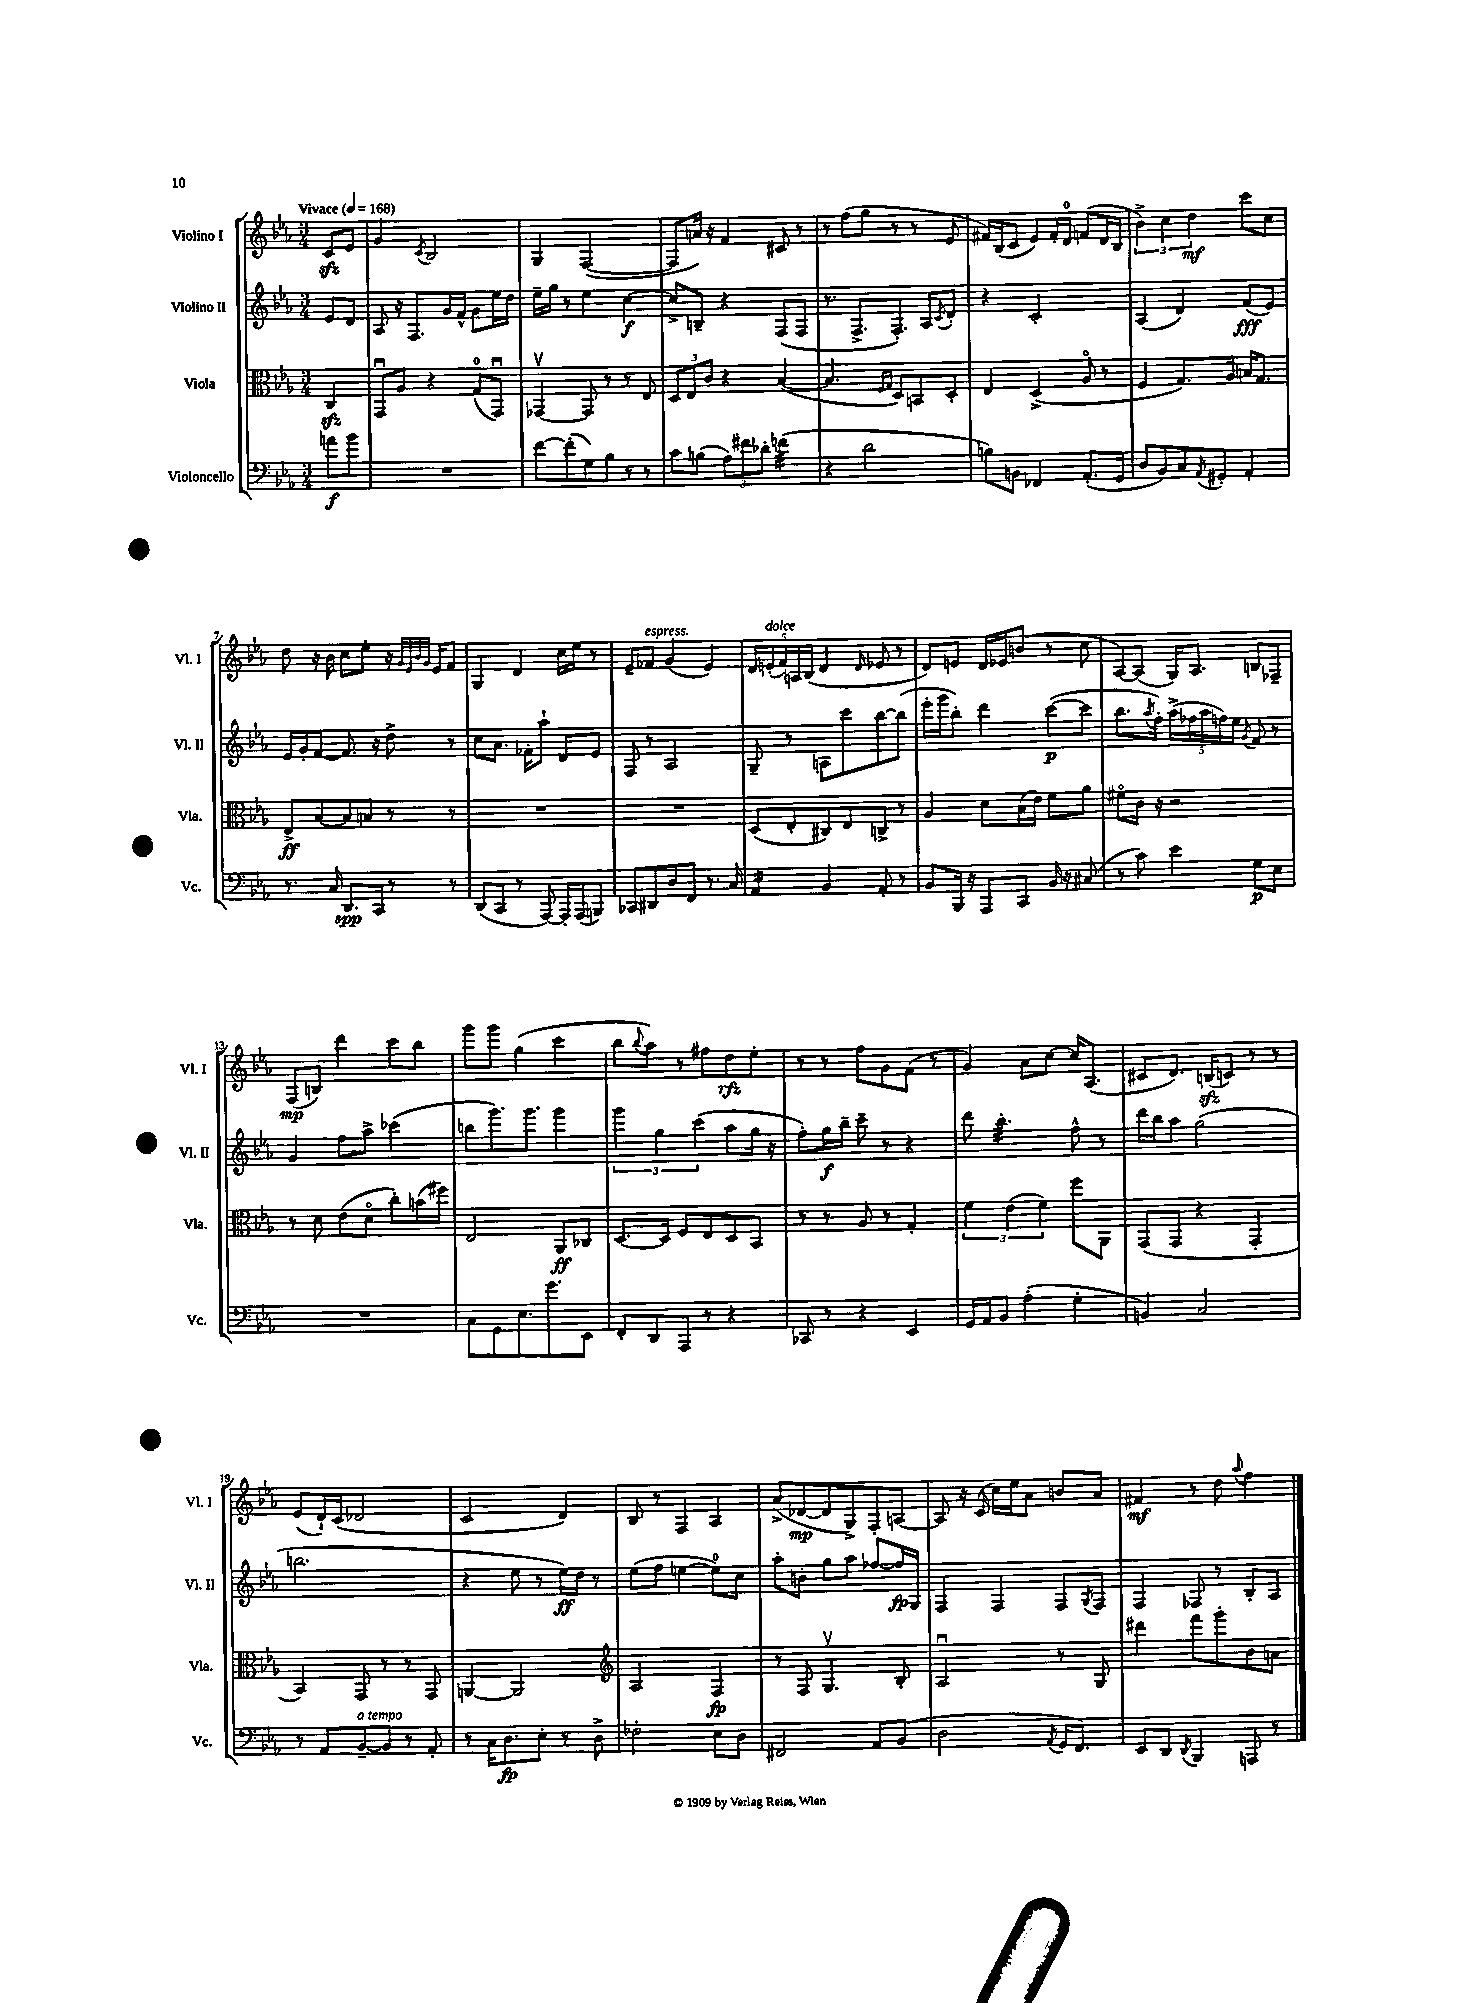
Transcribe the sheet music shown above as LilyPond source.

<<
\new StaffGroup <<
\new Staff = "s0" \with { instrumentName = "Violino I" shortInstrumentName = "Vl. I" } {
    \clef treble \key ees \major \numericTimeSignature \time 3/4 \partial 4 \tempo "Vivace" 4 = 168
    c'8\sfz ees'8 |
    g'4 \acciaccatura { c'8 } bes2 |
    g4 f2~( |
    f8 a'16) r16 f'4 cis'8 r8 |
    r8 f''8( g''8 r8 r8 ees'8 |
    fis'16) bes16( c'8 ees'8) fis'16-. d'16-0 f'8( d'16 bes16 |
    \tuplet 3/2 { bes'4->) c''4 d''4\mf } c'''8 c''8 |
    d''8 r16 bes'16 c''8 ees''8-. r16 \grace { g'32 ees'32 bes'32 g'32 } ees'16 f'8 |
    g4 d'4 c''16 ees''16 r8 |
    ees'8-- fes'8^\markup { \italic "espress." } g'4( ees'4) |
    \tuplet 5/4 { d'16 e'16-.^\markup { \italic "dolce" }( f'16) a16 bes16( } d'4 \grace { d'16 } ees'8 r8 |
    d'8) e'8 d'16 ees'16 b'8( r8 c''8 |
    aes8~) aes8( g16) aes8. b8 fes8-- |
    f8\mp( b8) d'''4 c'''8 bes''8 |
    g'''8 g'''8 g''4( c'''4 |
    bes''8 \appoggiatura { bes''8 } aes''8) r8 fis''8 d''8\rfz ees''8-. |
    r8 r8 f''8 g'8 f'8( r8 |
    g'4) aes'8 c''8~ c''16 aes8.( |
    cis'8 d'8.) b16\sfz( c'8) r8 r8 |
    ees'8( d'16-!) c'16( des'2 |
    c'2 d'4) |
    bes8 r8 f4 aes4 |
    aes'8->( des'8~\mp des'8 g8->) f8-. a8~ |
    a8 r16 c'16( c''16) ees''16 aes'8 b'8 aes'8 |
    fis'4\mf r8 d''8 \appoggiatura { aes''8 } f''4 \bar "|." |
}
\new Staff = "s1" \with { instrumentName = "Violino II" shortInstrumentName = "Vl. II" } {
    \clef treble \key ees \major \numericTimeSignature \time 3/4 \partial 4
    ees'8 d'8 |
    aes8 r16 f8. g'16 f'16-^ g'8 ees''16 d''16 |
    ees''16-- g''16 r8 ees''4 c''4~\f |
    c''8-> b8-- r4 f8( f8 |
    r8. f8.-> f8.-.) aes16 \acciaccatura { c'8 } d'8-. |
    r4 c'2-. |
    aes4( d'4) f'8\fff( ees'8) |
    ees'16 g'16-. f'8~ f'8. r16 d''8-> r8 |
    c''8 aes'8. fes'16-. aes''8-! d'8 ees'8 |
    f8 r8 aes2 |
    g8-- r8 a8 c'''8 bes''8~ bes''8( |
    ees'''16-. g'''16 bes''8-.) d'''4 c'''8~\p( c'''8 |
    bes''8. \acciaccatura { aes''8 } f''16-.) \tuplet 5/4 { aes''16->( fes''16 aes''16 f''16) ees''16 } \acciaccatura { g'8 } f'8 r8 |
    g'4 f''8 aes''8-> ces'''4( |
    b''8 g'''8.) g'''8. g'''4 |
    \tuplet 3/2 { g'''4 g''4 c'''4( } aes''8 g''16 r16 |
    f''8-.) g''16\f bes''16-- c'''8-- r8 r4 |
    d'''8 bes''4.:32-. f''8-^ r8 |
    d'''16 bes''16 aes''8 g''2( |
    b''2. |
    r4 ees''8 r8 ees''16\ff) d''16 r8 |
    ees''8( f''8 e''4~ e''8-0) c''8 |
    aes''8-. b'8-. g''8 aes''8 fes''8~ fes''16\fp g16 |
    f4 f4 f8 \acciaccatura { g8 } f8 |
    f4 fes8 r8 bes8-. aes8 \bar "|." |
}
\new Staff = "s2" \with { instrumentName = "Viola" shortInstrumentName = "Vla." } {
    \clef alto \key ees \major \numericTimeSignature \time 3/4 \partial 4
    c4\sfz |
    g,8\downbow aes8 r4 g8-0( g,8\downbow) |
    ges,4~\upbow ges,8 r8 r8 ees8 |
    \tuplet 3/2 { d8 ees8 c'8 } r4 bes4~( |
    bes4. \grace { f16 g16 } d8) b,8 d8-. |
    ees4 d4->( aes8\flageolet r8 |
    f4 g8.) aes16 b16 g8. |
    ees8->\ff bes8~ bes8 b8 r8 r8 |
    R2. |
    R2. |
    d8( ees8-. cis8) ees8 c8-> r8 |
    aes4 d'8 bes16( ees'16) f'8 aes'8 |
    fis'8\flageolet c'16 r16 r2 |
    r8 d'8 ees'8( d'8\flageolet c''8-.) b'16( fis''16) |
    ees2 aes,8\ff ces8 |
    d8.~ d16 f8 ees8 d8 bes,8 |
    r8 r8 aes8 r8 g4-. |
    \tuplet 3/2 { f'4 ees'4( f'4) } f''8 aes,8 |
    g,8( g,8 r4 g,4-. |
    bes,4) g,8 r8 r8 g,8 |
    a,4~ a,2 |
    \clef treble aes2 f4\fp |
    r8 f8 g4.\upbow bes8-. |
    aes2\downbow r8 g8 |
    dis'''4 f'''8 g'''8-. bes'8 a'8 \bar "|." |
}
\new Staff = "s3" \with { instrumentName = "Violoncello" shortInstrumentName = "Vc." } {
    \clef bass \key ees \major \numericTimeSignature \time 3/4 \partial 4
    a'8\f bes'8 |
    R2. |
    f'8~ f'8-.( g8) bes8 r8 r8 |
    c'8 b8( \tuplet 3/2 { aes8) fis'8 des'8-. } f'4:32( |
    r4 d'2 |
    b8) b,8 fes,4 aes,8.-.( g,16 |
    d8 bes,8) c8 \acciaccatura { aes,8 } gis,8-. aes,4-. |
    r8. c16 d,8.\spp c,16 r8 r8 |
    d,8( c,8 r8 aes,,8~) aes,,16-. aes,,16( b,,8) |
    ces,8 dis,8 d8 f,8 r8. c16 |
    aes,4:16 bes,4 aes,8-. r8 |
    bes,8 bes,,16 r16 aes,,8 c,8 bes,16 r16 cis8( |
    r8 c'8) ees'4 g8\p ees8 |
    R2. |
    c8 g,8 ees8. g'8. ees,8 |
    f,8-. d,8 aes,,8 r8 r4 |
    ces,8 r8 r4 ees,4 |
    g,16 aes,16 bes,8 aes4-.( g4-. |
    b,4) c2 |
    r8 aes,8 bes,8~--^\markup { \italic "a tempo" } bes,8 r8 aes,8-. |
    r8 c16 d8.\fp ees8-. r8 d8-> |
    fes2-. ees8 d8 |
    fis,2 aes,8 bes,8( |
    d2 \acciaccatura { aes,8 } g,16 f,8.) |
    ees,8 d,8 \acciaccatura { d,8 } bes,,4 a,,8 r8 \bar "|." |
}
>>
>>
